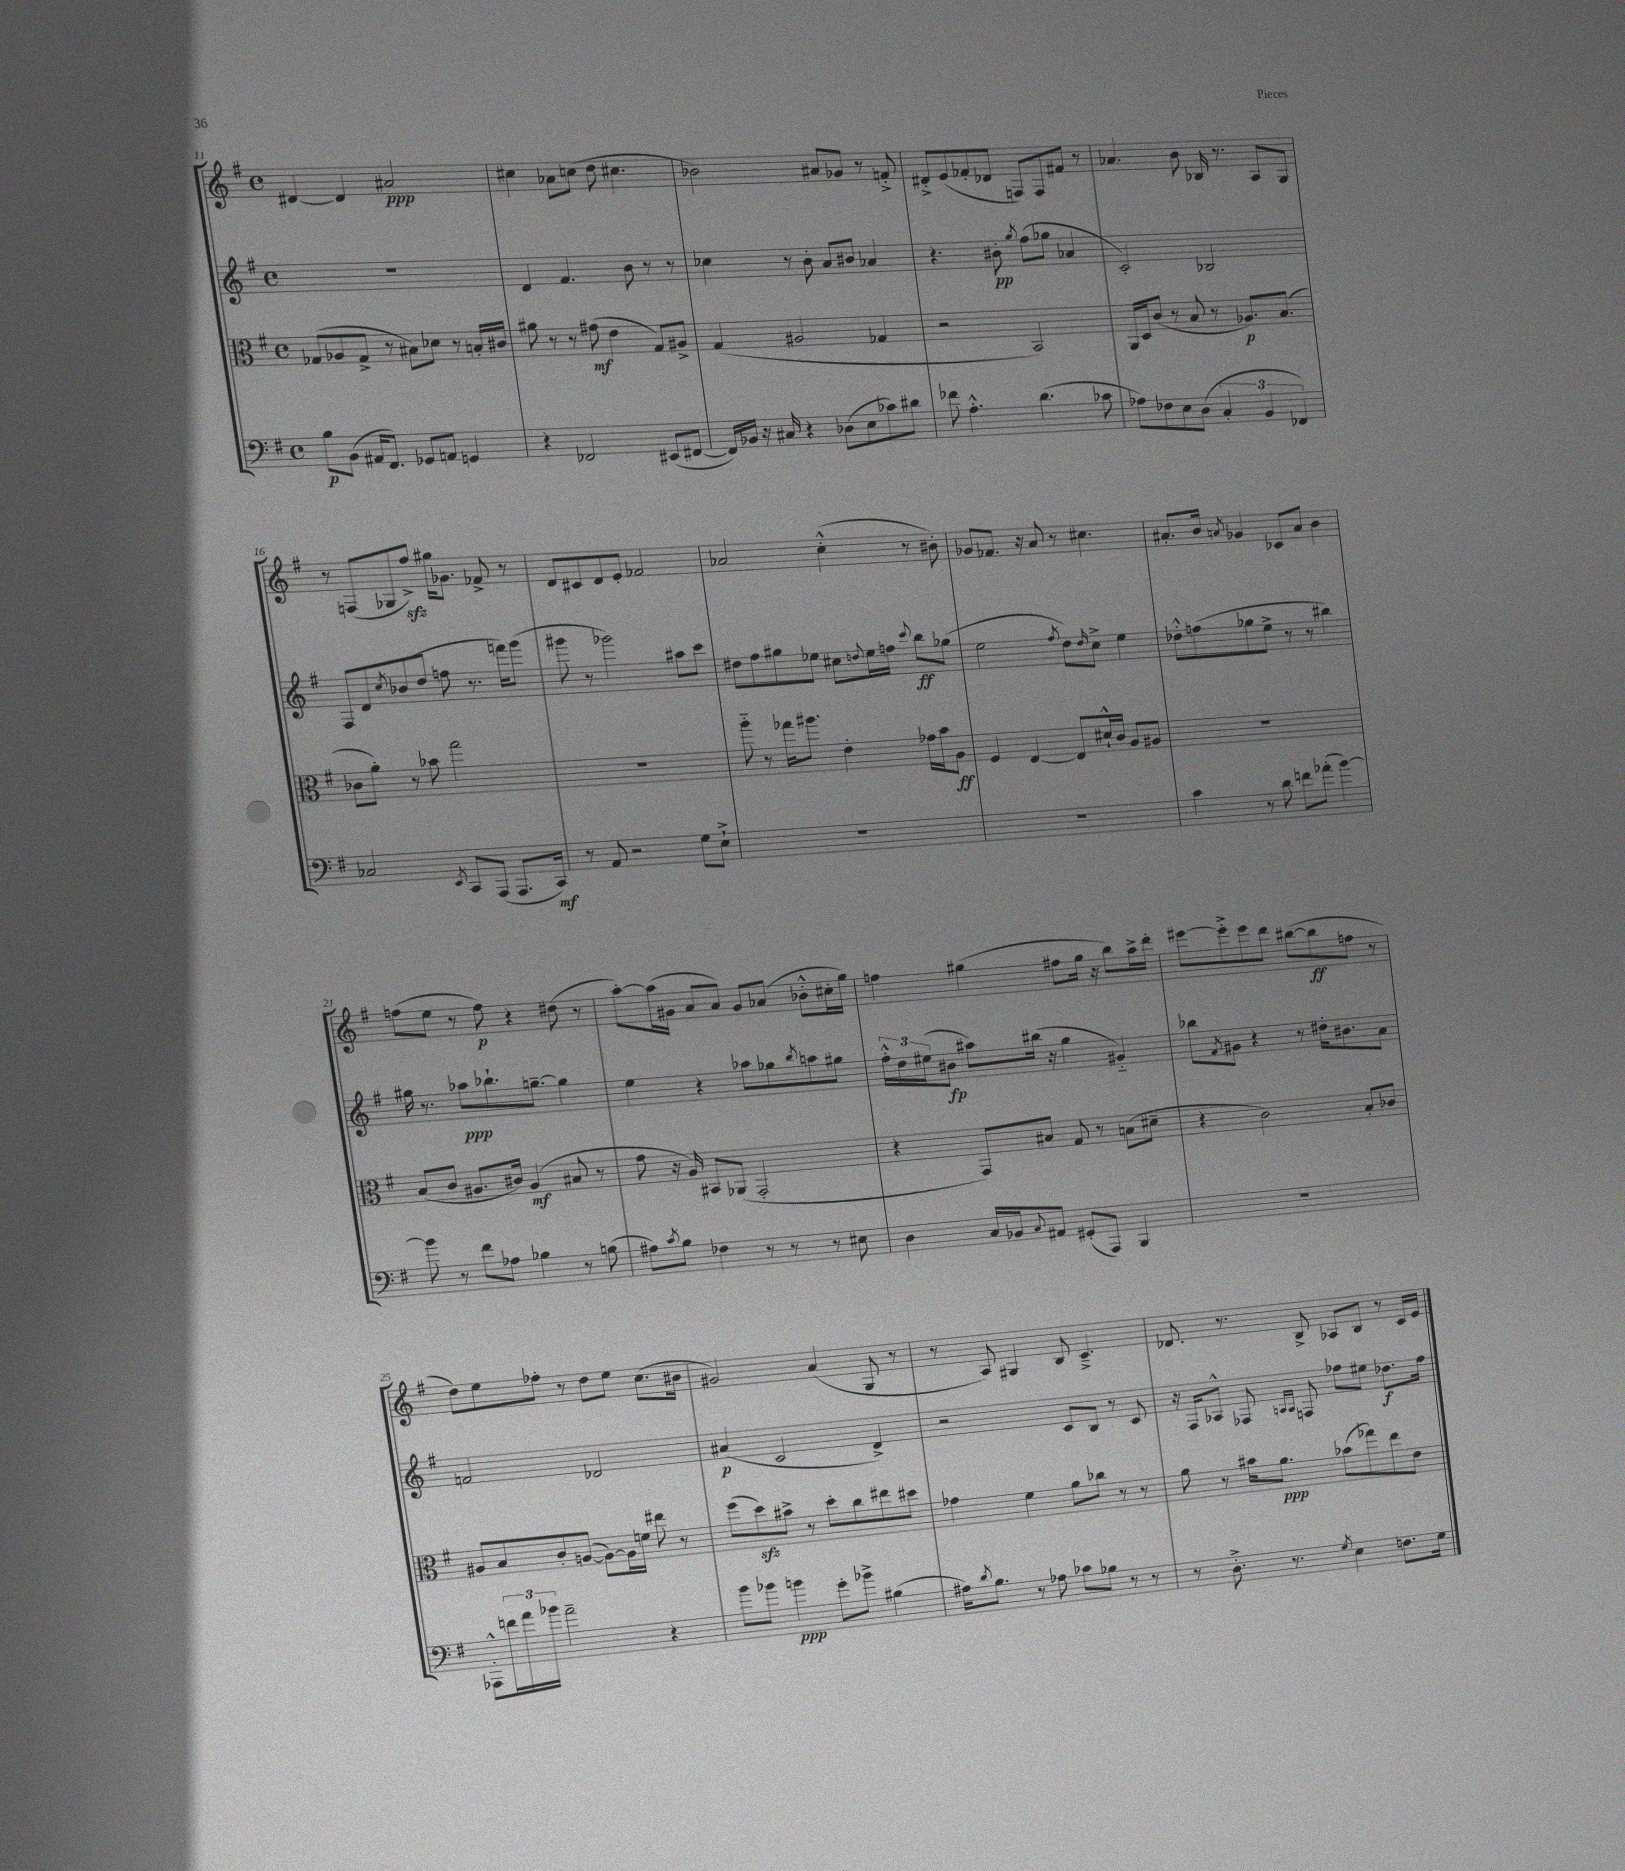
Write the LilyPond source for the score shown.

<<
\new StaffGroup <<
\new Staff = "s0" {
    \clef treble \key g \major \defaultTimeSignature \time 4/4
    dis'4~ dis'4 ais'2\ppp |
    cis''4 aes'8 c''8( d''8 cis''4. |
    bes'2) ais'8 ges'8 r8 f'8-.-> |
    dis'8-.-> e'8( fes'8-. des'8 f8) f8 fis'8 r8 |
    aes'4. b'8 bes16 r8. a8 g8 |
    r8 f8( ges8 fis''8->\sfz) gis''16 ges'8. fes'8-> r8 |
    d'8 cis'8 d'8 e'8-. fes'2 |
    aes'2 c''4-.-^( r8 bis'8-.) |
    ges'8 fes'8. r16 a'8 r8 cis''4. |
    ais'8.-. b'16 \acciaccatura { a'8 } ges'4 ces'8 a'8 b'4 |
    f''8( e''8 r8 f''8\p) r4 dis''8( r8 |
    a''8~-.) a''16( gis'16 a'8 a'8) gis'8 aes'8( bes'8-.-^ cis''16-. g''16) |
    f''4 gis''4( fis''8 gis''16 r16 b''8) a''16-> d'''16-. |
    eis'''8~ eis'''8-.-> eis'''8 d'''8 bis''8~( bis''8\ff f''8 r8 |
    d''8) e''8 fes''8-. r8 d''8 e''8 c''8.( bis'16 |
    gis'2) a'4( g8 r8 |
    r8 a8) gis4 b8 c'4.---> |
    des'8. r8. b8-> aes8 b8 r8 c'16 e'16 \bar "|." |
}
\new Staff = "s1" {
    \clef treble \key g \major \defaultTimeSignature \time 4/4
    R1 |
    d'4 fis'4. b'8 r8 r8 |
    ces''4 r8 b'8-. a'8 bis'8 aes'4 |
    r4. bis'8-.\pp \acciaccatura { g''8 } fis''8( ges''8 aes'4 |
    c'2-.) bes2 |
    fis8 d'8 \acciaccatura { c''8 } bes'8( d''8 f''8 r8. f'''16) g'''8( |
    gis'''8 r8 ges'''2) ais''8 c'''8 |
    dis''8 fis''8 gis''8 ees''8 cis''8 \appoggiatura { d''8 } ees''16 f''16 \appoggiatura { c'''8 } b''8\ff ges''8( |
    e''2 \acciaccatura { fis''8 } d''8) \grace { d''16 } c''8-> e''4 |
    des''8-.-^ f''8( ges''8 e''8-> r8 r8 bis''4) |
    gis''16 r8. aes''8\ppp bes''8.-! g''8.~-- g''4 |
    e''4 r4 aes''8 ges''8 \acciaccatura { b''8 } a''8 gis''8 |
    \tuplet 3/2 { fis''16-.-^ d''16 eis''16( } bis'8\fp ais''8) bis''16( r16 g''4 gis'4-_) |
    bes''8 \acciaccatura { fis'8 } gis'8 r4 r8 dis''16-. bis'8. a'8 |
    f'2 des'2 |
    ais'4\p( c'2 d'4->) |
    r2 c'8 b8 r8 c'8 |
    r16 fis16 aes8-^ fes8 \grace { a16 a16 } f8 fes''8 eis''8 des''8.\f fes''16 \bar "|." |
}
\new Staff = "s2" {
    \clef alto \key g \major \defaultTimeSignature \time 4/4
    ges8( aes8 ges8-> r8 bis8) des'8 r8 b16-. cis'16 |
    ais'8 r8 r8 gis'8\mf( e'4 g8) ais8-> |
    g4( ais2 ges4 |
    r2 b,2) |
    a,16 d16 c'8( r8 b8 r8 aes8.\p) b8.( |
    ces'8 a'8-.) r8 bes'8 g''2 |
    R1 |
    a''8-_ r8 ges''16 ais''8. e'4-. ges'16 b'16 a8\ff |
    fis4 e4~ e8 dis'16-!-^ c'16 a8 ais8 |
    R1 |
    b8( c'8 ais8. cis'16) ais4\mf( bis8 r8 |
    g'8 r16 a16) bis,8 aes,8( g,2-. |
    r4 g,8) bis8 g8 r8 b8( dis'8-- |
    r4 c'2) b8-. ces'8 |
    ais8 b8 c'8-. a8~( a8~) a16 f'16 eis''8 r8 |
    fis''8( d''8\sfz) bis'8-> r8 d''8-. c''8 eis''8 dis''8 |
    ges'4 fis'4 a'8 ces''8 r8 r8 |
    a'8 r8 bis'16 a'8.\ppp bes'8( ges''8) e''8 e'8 \bar "|." |
}
\new Staff = "s3" {
    \clef bass \key g \major \defaultTimeSignature \time 4/4
    b8\p b,8( ais,16 fis,8.) ges,8 a,8 g,4 |
    r4 fes,2 eis,8( fis,8~ |
    fis,16) bes,16 r16 cis16 r4 des8( e8 ces'8) dis'8 |
    fes'8 a4.-.-^ d'4.( ces'8 |
    aes8) fes8 e8 d8( \tuplet 3/2 { c4-. b,4 fes,4) } |
    ces2 \acciaccatura { e,8 } c,8 a,,8( a,,8. c,16\mf) |
    r8 a,8 r2 g8 e8-!-> |
    R1 |
    R1 |
    c'4 r8 d'8 f'8 aes'8-.( b'4~) |
    b'8 r8 fis'8 aes8 bes4 r8 b8( |
    ais8) \acciaccatura { c'8 } b8 fes4 r8 r8 r8 eis8 |
    d4 c16 bes,16 \appoggiatura { c8 } ais,8 gis,8-.( a,,8) b,,4 |
    R1 |
    aes,,8-.-^ \tuplet 3/2 { f'16 a'16 bes'16 } a'2-- r4 |
    b'8 bes'8 b'4\ppp g'8-. bes'8-> bis4( |
    ais16) \acciaccatura { d'8 } b8. r8 aes8 ces'8 bes8 r8 r8 |
    r8 d8.-.-> r8. \acciaccatura { g8 } e4 f8. g16 \bar "|." |
}
>>
>>
\layout { \context { \Score currentBarNumber = #11 } }
